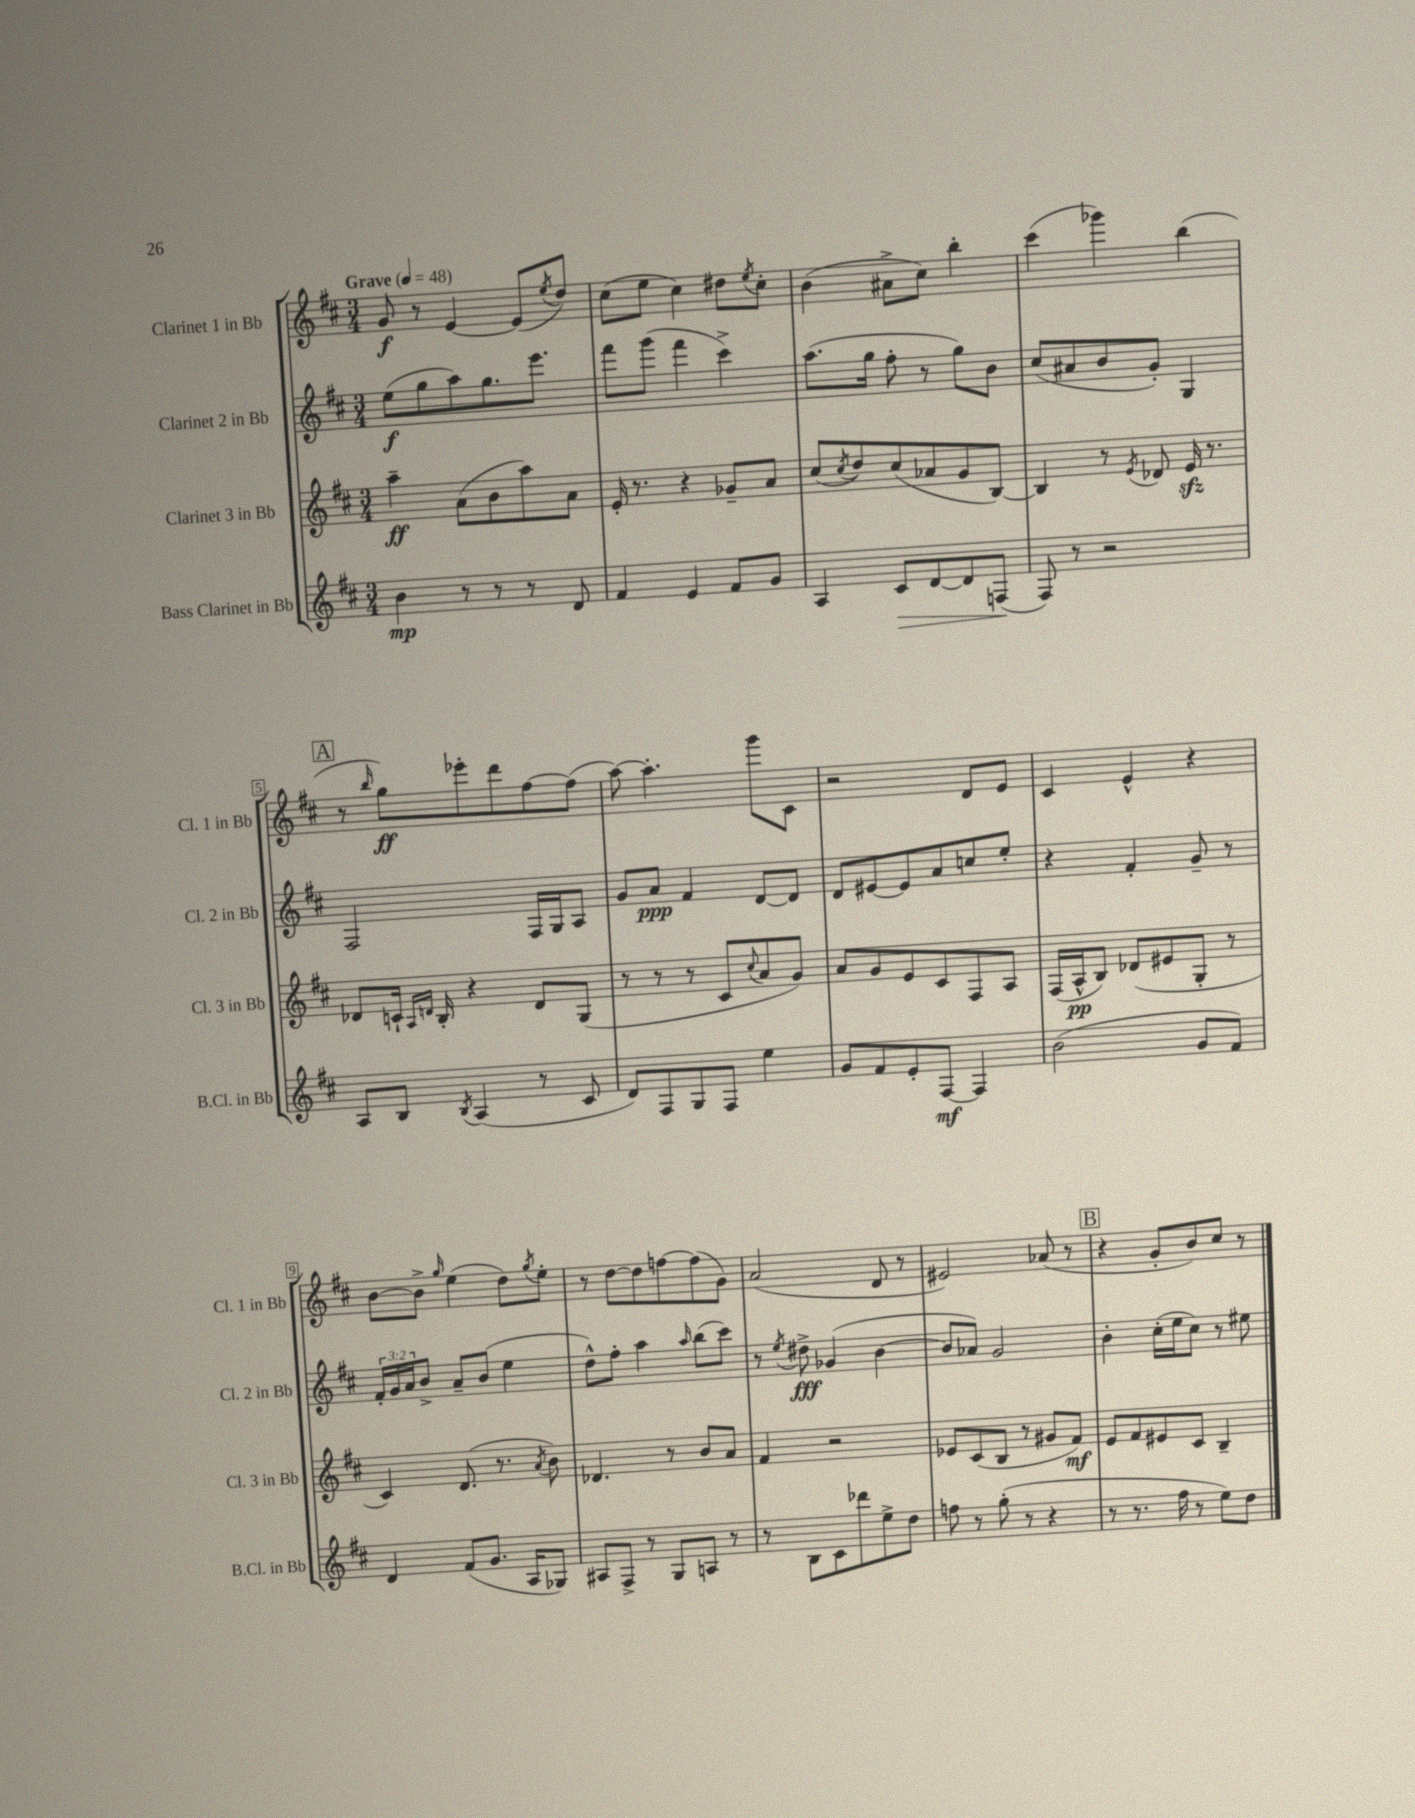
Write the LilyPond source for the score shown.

<<
\new StaffGroup <<
\new Staff = "s0" \with { instrumentName = "Clarinet 1 in Bb" shortInstrumentName = "Cl. 1 in Bb" } {
    \clef treble \key d \major \numericTimeSignature \time 3/4 \tempo "Grave" 4 = 48
    g'8\f r8 e'4~ e'8( \acciaccatura { e''8 } d''8) |
    cis''8( e''8 cis''4) dis''8 \acciaccatura { e''8 } cis''8-. |
    b'4( ais'8-> cis''8) b''4-. |
    cis'''4( ges'''4) b''4( |
    \mark \markup { \box "A" } r8 \grace { b''16 } g''8\ff) ees'''8-. d'''8 fis''8~ fis''8( |
    a''8~) a''4.-. g'''8 cis'8 |
    r2 d'8 e'8 |
    cis'4 e'4-^ r4 |
    b'8~ b'8-> \grace { g''16 } e''4( d''8) \acciaccatura { g''8 } e''8-. |
    r8 d''8~ d''8 f''8~ f''8( g'8) |
    a'2( d'8 r8 |
    eis'2) aes'8( r8 |
    \mark \markup { \box "B" } r4 g'8-. b'8) cis''8 r8 \bar "|." |
}
\new Staff = "s1" \with { instrumentName = "Clarinet 2 in Bb" shortInstrumentName = "Cl. 2 in Bb" } {
    \clef treble \key d \major \numericTimeSignature \time 3/4 \override Staff.TupletNumber.text = #tuplet-number::calc-fraction-text
    e''8\f( g''8 a''8) g''8. e'''8. |
    fis'''8 g'''8( fis'''4 cis'''4->) |
    a''8.( g''16 fis''8-. r8 g''8) b'8 |
    cis''8( ais'8 b'8 g'8-.) g4 |
    \mark \markup { \box "A" } fis2 fis16 g16 a8 |
    g'8 a'8\ppp fis'4 d'8~ d'8 |
    d'8 eis'8~ eis'8 a'8 c''8 e''8-. |
    r4 fis'4-. g'8-- r8 |
    \tuplet 3/2 { fis'16-. g'16 a'16 } b'8-> a'8-- b'8( e''4 |
    d''8-^) fis''8-. a''4 \grace { a''16 } b''8( cis'''8) |
    r8 \acciaccatura { e''8 } dis''8->\fff ges'4( b'4~ |
    b'8 aes'8) g'2 |
    \mark \markup { \box "B" } b'4-. cis''16-.( e''16 cis''8) r8 eis''8 \bar "|." |
}
\new Staff = "s2" \with { instrumentName = "Clarinet 3 in Bb" shortInstrumentName = "Cl. 3 in Bb" } {
    \clef treble \key d \major \numericTimeSignature \time 3/4
    a''4--\ff a'8( b'8 a''8) a'8 |
    e'16-. r8. r4 ges'8-- a'8 |
    cis''8( \acciaccatura { cis''8 } d''8) cis''8( aes'8 g'8 b8~) |
    b4 r8 \acciaccatura { e'8 } des'8 e'16\sfz r8. |
    \mark \markup { \box "A" } des'8 c'16-! \grace { a16 d'16 } b16-. r4 d'8 g8( |
    r8 r8 r8 cis'8 \appoggiatura { cis''8 } a'8 g'8) |
    a'8 g'8 e'8 cis'8 fis8 a8 |
    fis16( a16-^\pp b8) des'8( eis'8 g8-. r8 |
    cis'4) d'8.( r8. \acciaccatura { a'8 } b'8) |
    des'4. r8 b'8 a'8 |
    fis'4 r2 |
    ees'8 cis'8( b8 r8 gis'8 fis'8\mf) |
    \mark \markup { \box "B" } e'8 fis'8 eis'8 cis'8 b4-- \bar "|." |
}
\new Staff = "s3" \with { instrumentName = "Bass Clarinet in Bb" shortInstrumentName = "B.Cl. in Bb" } {
    \clef treble \key d \major \numericTimeSignature \time 3/4
    b'4\mp r8 r8 r8 d'8 |
    fis'4 e'4 fis'8 g'8 |
    a4 cis'8\> d'8~ d'8 f8\!( |
    fis8) r8 r2 |
    \mark \markup { \box "A" } a8 b8 \acciaccatura { b8 } a4( r8 cis'8 |
    d'8) fis8 g8 fis8 e''4 |
    g'8 fis'8 e'8-. fis8~\mf fis4 |
    b'2( g'8 fis'8) |
    d'4 fis'8( g'8. a16 ges8) |
    ais8 fis8-> r8 g8 a8 r8 |
    r8 b8 cis'8 des'''8 e''8-> d''8 |
    f''8 r8 g''8-.( r8 r4 |
    \mark \markup { \box "B" } r8 r8. fis''16 r8 e''8) d''8 \bar "|." |
}
>>
>>
\layout { \context { \Score \override BarNumber.stencil = #(make-stencil-boxer 0.1 0.3 ly:text-interface::print) } }
